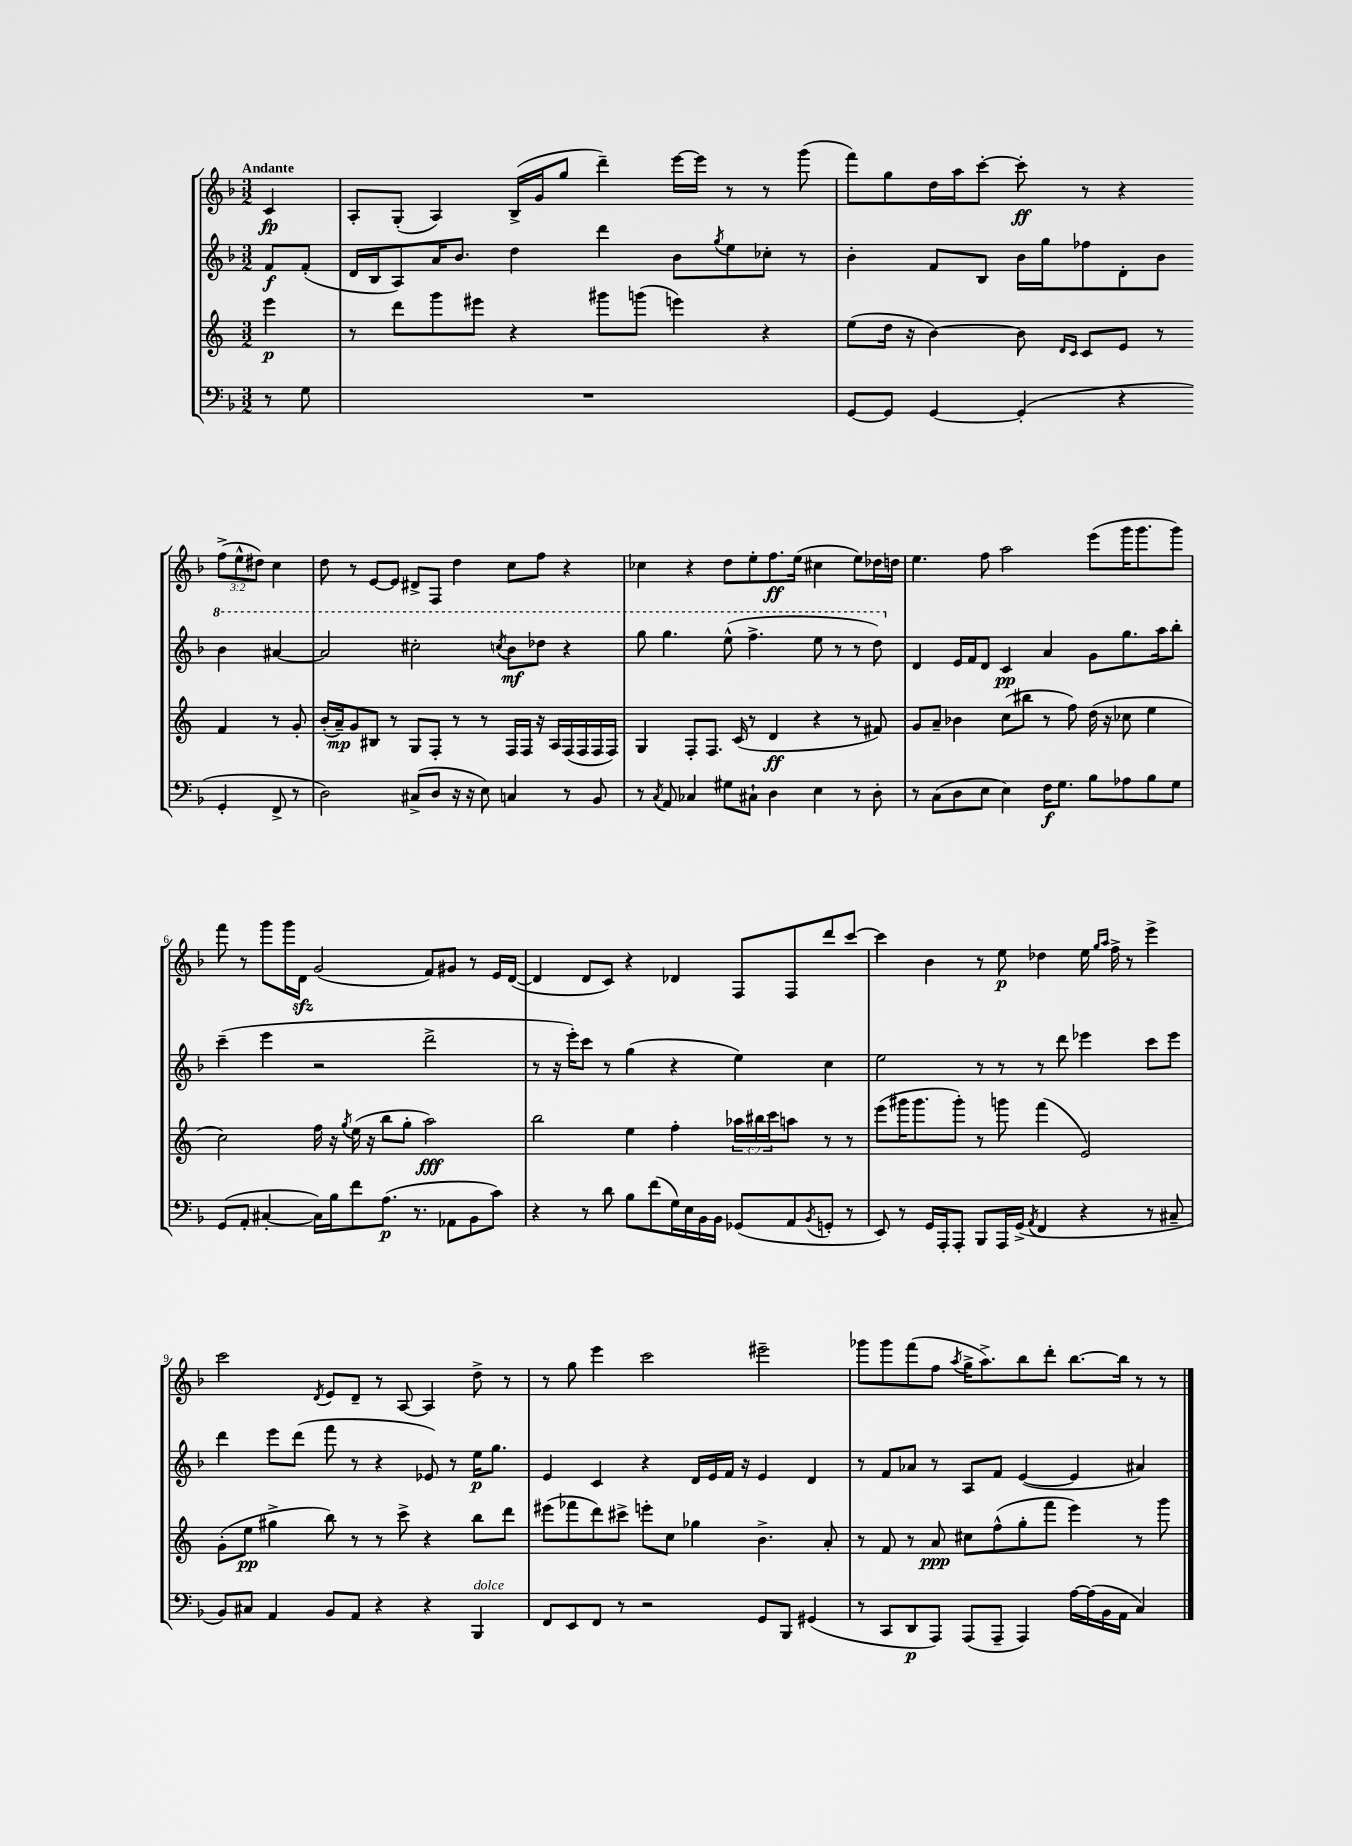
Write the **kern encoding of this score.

**kern	**dynam	**kern	**dynam	**kern	**dynam	**kern	**dynam
*part4	*part4	*part3	*part3	*part2	*part2	*part1	*part1
*staff4	*staff4	*staff3	*staff3	*staff2	*staff2	*staff1	*staff1
*clefF4	*	*clefG2	*	*clefG2	*	*clefG2	*
*k[b-]	*	*k[]	*	*k[b-]	*	*k[b-]	*
*M3/2	*	*M3/2	*	*M3/2	*	*M3/2	*
=	=	=	=	=	=	=	=
!	!	!	!	!	!	!LO:TX:a:B:t=Andante	!
8r	.	4eee\	p	8f/L	f	4c/	fp
8G\	.	.	.	(8f'/J	.	.	.
=1	=1	=1	=1	=1	=1	=1	=1
1.r	.	8r	.	16d/LL	.	8A'/L	.
.	.	.	.	16B-/J	.	.	.
.	.	8ddd\L	.	8A/)	.	(8G'/J	.
.	.	8ggg\	.	16a/K	.	4A/)	.
.	.	.	.	8.b-/J	.	.	.
.	.	8eee#X\J	.	.	.	.	.
.	.	4r	.	4dd\	.	(16B-^/LL	.
.	.	.	.	.	.	16g/J	.
.	.	.	.	.	.	8gg/J	.
.	.	8ggg#X\L	.	4ddd\	.	4ddd~\)	.
.	.	(8gggn\J	.	.	.	.	.
.	.	4eeen\)	.	8b-\L	.	[16eee\LL	.
.	.	.	.	.	.	16eee\JJ]	.
.	.	.	.	8qgg/	.	.	.
.	.	.	.	8ee\	.	8r	.
.	.	4r	.	8cc-X'\J	.	8r	.
.	.	.	.	8r	.	(8ggg\	.
=2	=2	=2	=2	=2	=2	=2	=2
[8GG/L	.	(8ee\L	.	4b-'\	.	8fff\L)	.
8GG/J]	.	16dd\Jk	.	.	.	8gg\	.
.	.	16r	.	.	.	.	.
[4GG/	.	[4b\)	.	8f/L	.	16dd\L	.
.	.	.	.	.	.	16aa\J	.
.	.	.	.	8B-/J	.	[8ccc'\J	.
(4GG'/]	.	8b\]	.	16b-\LL	.	8ccc'\]	ff
.	.	.	.	16gg\J	.	.	.
.	.	16qqd/LL	.	.	.	.	.
.	.	16qqc/JJ	.	.	.	.	.
.	.	8c/L	.	8ff-X\	.	8r	.
4r	.	8e/J	.	8d'\	.	4r	.
.	.	8r	.	8b-\J	.	.	.
*	*	*	*	*8va	*	*	*
4GG'/	.	4f/	.	4bb-\	.	(12ff^\L	.
.	.	.	.	.	.	12ee^^\	.
.	.	.	.	.	.	12dd#X\J)	.
8FF^/	.	8r	.	[4aa#X/	.	4cc\	.
8r	.	8g'/	.	.	.	.	.
!!LO:LB:g=z
=3	=3	=3	=3	=3	=3	=3	=3
2D\)	.	(16b'/LL	.	2aa#X/]	.	8dd\	.
.	.	16a~/J)	mp	.	.	.	.
.	.	8g/	.	.	.	8r	.
.	.	8B#X/J	.	.	.	[8e/L	.
.	.	8r	.	.	.	8e/J]	.
(8C#X^/L	.	8G/L	.	2ccc#X'\	.	8d#X^/L	.
8D/J	.	8F'/J	.	.	.	8F/J	.
16r	.	8r	.	.	.	4dd\	.
16r	.	.	.	.	.	.	.
8E\)	.	8r	.	.	.	.	.
.	.	.	.	8qcccn/	.	.	.
4Cn/	.	16F/LL	.	8bb-\L	mf	8cc\L	.
.	.	16F/JJ	.	.	.	.	.
.	.	16r	.	8ddd-X\J	.	8ff\J	.
.	.	16A/LL	.	.	.	.	.
8r	.	(16F/	.	4r	.	4r	.
.	.	16F/	.	.	.	.	.
8BB-/	.	16F/	.	.	.	.	.
.	.	16F/JJ)	.	.	.	.	.
=4	=4	=4	=4	=4	=4	=4	=4
8r	.	4G/	.	8ggg\	.	4cc-X\	.
8qC/	.	.	.	.	.	.	.
8AA/	.	.	.	4.ggg\	.	.	.
4C-X/	.	8F'/L	.	.	.	4r	.
.	.	8.F/J	.	.	.	.	.
8G#X\L	.	.	.	(8eee^^\	.	8dd\L	.
.	.	(16c/	.	.	.	.	.
8C#X`\J	.	8r	.	4.fff^\	.	8ee'\	.
4D\	.	4d/	ff	.	.	8.ff\	ff
.	.	.	.	.	.	(16ee\Jk	.
4E\	.	4r	.	8eee\	.	4cc#X\	.
.	.	.	.	8r	.	.	.
8r	.	8r	.	8r	.	8ee\L)	.
8D'\	.	8f#X/)	.	8ddd\)	.	16dd-X\L	.
.	.	.	.	.	.	16ddn\JJ	.
=5	=5	=5	=5	=5	=5	=5	=5
*	*	*	*	*X8va	*	*	*
8r	.	8g/L	.	4d/	.	4.ee\	.
(8C\L	.	8a~/J	.	.	.	.	.
8D\	.	4b-X\	.	16e/LL	.	.	.
.	.	.	.	16f/J	.	.	.
8E\J	.	.	.	8d/J	.	8ff\	.
4E\)	.	(8cc\L	.	4c/	pp	2aa\	.
.	.	8bb#X\J	.	.	.	.	.
16F\KL	f	8r	.	4a/	.	.	.
8.G\J	.	.	.	.	.	.	.
.	.	8ff\)	.	.	.	.	.
8B-\L	.	(16dd\	.	8g\L	.	(8eee\L	.
.	.	16r	.	.	.	.	.
8A-X\	.	8cc-X\	.	8.gg\	.	16ggg\K	.
.	.	.	.	.	.	8.ggg\	.
8B-\	.	4ee\	.	.	.	.	.
.	.	.	.	16aa\k	.	.	.
8G\J	.	.	.	8bb-'\J	.	8ggg\J)	.
!!LO:LB:g=z
=6	=6	=6	=6	=6	=6	=6	=6
(8GG/L	.	2cc\)	.	(4ccc~\	.	8fff\	.
8AA'/J	.	.	.	.	.	8r	.
[4C#X'/	.	.	.	4eee\	.	8ggg\L	.
.	.	.	.	.	.	16ggg\L	.
.	.	.	.	.	.	16dzz\JJ	.
16C#\LL])	.	16ff\	.	2r	.	(2g/	.
16B-\J	.	16r	.	.	.	.	.
.	.	8qgg/	.	.	.	.	.
8f\	.	(16ee\	.	.	.	.	.
.	.	16r	.	.	.	.	.
(8.A\J	p	8bb\L	.	.	.	.	.
.	.	8gg'\J	.	.	.	.	.
8.r	.	.	.	.	.	.	.
.	.	2aa\)	fff	2ddd^\	.	8f/L)	.
8AA-X\L	.	.	.	.	.	8g#X/J	.
8BB-\	.	.	.	.	.	8r	.
8c\J)	.	.	.	.	.	16e/LL	.
.	.	.	.	.	.	([16d/JJ	.
=7	=7	=7	=7	=7	=7	=7	=7
4r	.	2bb\	.	8r	.	4d/]	.
.	.	.	.	16r	.	.	.
.	.	.	.	16eee'\KL)	.	.	.
8r	.	.	.	8ccc\J	.	8d/L	.
8d\	.	.	.	8r	.	8c/J)	.
8B-\L	.	4ee\	.	(4gg\	.	4r	.
(8f\	.	.	.	.	.	.	.
16G\L)	.	4ff'\	.	4r	.	4d-X/	.
16E\	.	.	.	.	.	.	.
16BB-\	.	.	.	.	.	.	.
16BB-\JJ	.	.	.	.	.	.	.
(8GG-X/L	.	24aa-X\LL	.	4ee\)	.	8F/L	.
.	.	24bb#X\	.	.	.	.	.
.	.	24ccc\J	.	.	.	.	.
8AA/	.	8aan\J	.	.	.	8F/	.
8qBB-/	.	.	.	.	.	.	.
8GGn'/J	.	8r	.	4cc\	.	8ddd/	.
8r	.	8r	.	.	.	[8ccc/J	.
=8	=8	=8	=8	=8	=8	=8	=8
8EE/)	.	(8eee\L	.	2ee\	.	4ccc\]	.
8r	.	16ggg#X\K	.	.	.	.	.
.	.	8.ggg#\	.	.	.	.	.
16GG/LL	.	.	.	.	.	4b-\	.
16AAA'/J	.	.	.	.	.	.	.
8AAA'/J	.	8ggg#'\J)	.	.	.	.	.
8BBB-/L	.	8r	.	8r	.	8r	.
16AAA/L	.	8gggn\	.	8r	.	8ee\	p
(16GG^/JJ	.	.	.	.	.	.	.
8qAA/	.	.	.	.	.	.	.
4FF/	.	(4fff\	.	8r	.	4dd-X\	.
.	.	.	.	8ddd\	.	.	.
4r	.	2e/)	.	4eee-X\	.	16ee\	.
.	.	.	.	.	.	16qqgg/LL	.
.	.	.	.	.	.	16qqaa/JJ	.
.	.	.	.	.	.	16ff^\	.
.	.	.	.	.	.	8r	.
8r	.	.	.	8ccc\L	.	4eee^\	.
8C#X~/	.	.	.	8eee-\J	.	.	.
!!LO:LB:g=z
=9	=9	=9	=9	=9	=9	=9	=9
8BB-/L)	.	(8g'\L	.	4ddd\	.	2ccc\	.
8C#X/J	.	8ee\J	pp	.	.	.	.
4AA/	.	4gg#X^\	.	8eee\L	.	.	.
.	.	.	.	(8ddd\J	.	.	.
.	.	.	.	.	.	8qd/	.
8BB-/L	.	8bb\)	.	8fff\	.	8e/L	.
8AA/J	.	8r	.	8r	.	8d~/J	.
4r	.	8r	.	4r	.	8r	.
.	.	8ccc^\	.	.	.	[8A/	.
4r	.	4r	.	8e-X/)	.	4A/]	.
.	.	.	.	8r	.	.	.
!LO:TX:a:i:t=dolce	!	!	!	!	!	!	!
4BBB-/	.	8bb\L	.	16ee\KL	p	8dd^\	.
.	.	.	.	8.gg\J	.	.	.
.	.	8ddd\J	.	.	.	8r	.
=10	=10	=10	=10	=10	=10	=10	=10
8FF/L	.	(8eee#X\L	.	4e/	.	8r	.
8EE/	.	8fff-X\	.	.	.	8gg\	.
8FF/J	.	8ddd\)	.	4c/	.	4eee\	.
8r	.	8ccc#X^\J	.	.	.	.	.
2r	.	8eeen'\L	.	4r	.	2ccc\	.
.	.	8cc\J	.	.	.	.	.
.	.	4gg-X\	.	16d/LL	.	.	.
.	.	.	.	16e/	.	.	.
.	.	.	.	16f/JJ	.	.	.
.	.	.	.	16r	.	.	.
8GG/L	.	4.b^\	.	4e/	.	2eee#X~\	.
8BBB-/J	.	.	.	.	.	.	.
(4GG#X/	.	.	.	4d/	.	.	.
.	.	8a'/	.	.	.	.	.
=11	=11	=11	=11	=11	=11	=11	=11
8r	.	8r	.	8r	.	8ggg-X\L	.
8CC/L	.	8f/	.	8f/L	.	8ggg-\	.
8DD/	p	8r	.	8a-X/J	.	(8fff\	.
8AAA/J)	.	8a/	ppp	8r	.	8ff\J	.
.	.	.	.	.	.	8qaa/	.
(8AAA/L	.	8cc#X\L	.	8A/L	.	16gg^\KL	.
.	.	.	.	.	.	8.aa^\)	.
8AAA~/J	.	(8ff^^\	.	8f/J	.	.	.
4AAA/)	.	8gg'\	.	([4e/	.	8bb-\	.
.	.	8fff\J	.	.	.	8ddd'\J	.
[16A\LL	.	4eee\)	.	4e/]	.	[8.bb-\L	.
(16A\]	.	.	.	.	.	.	.
16BB-\	.	.	.	.	.	.	.
16AA\JJ	.	.	.	.	.	16bb-\Jk]	.
4C/)	.	8r	.	4a#X/)	.	8r	.
.	.	8ggg\	.	.	.	8r	.
==	==	==	==	==	==	==	==
*-	*-	*-	*-	*-	*-	*-	*-
